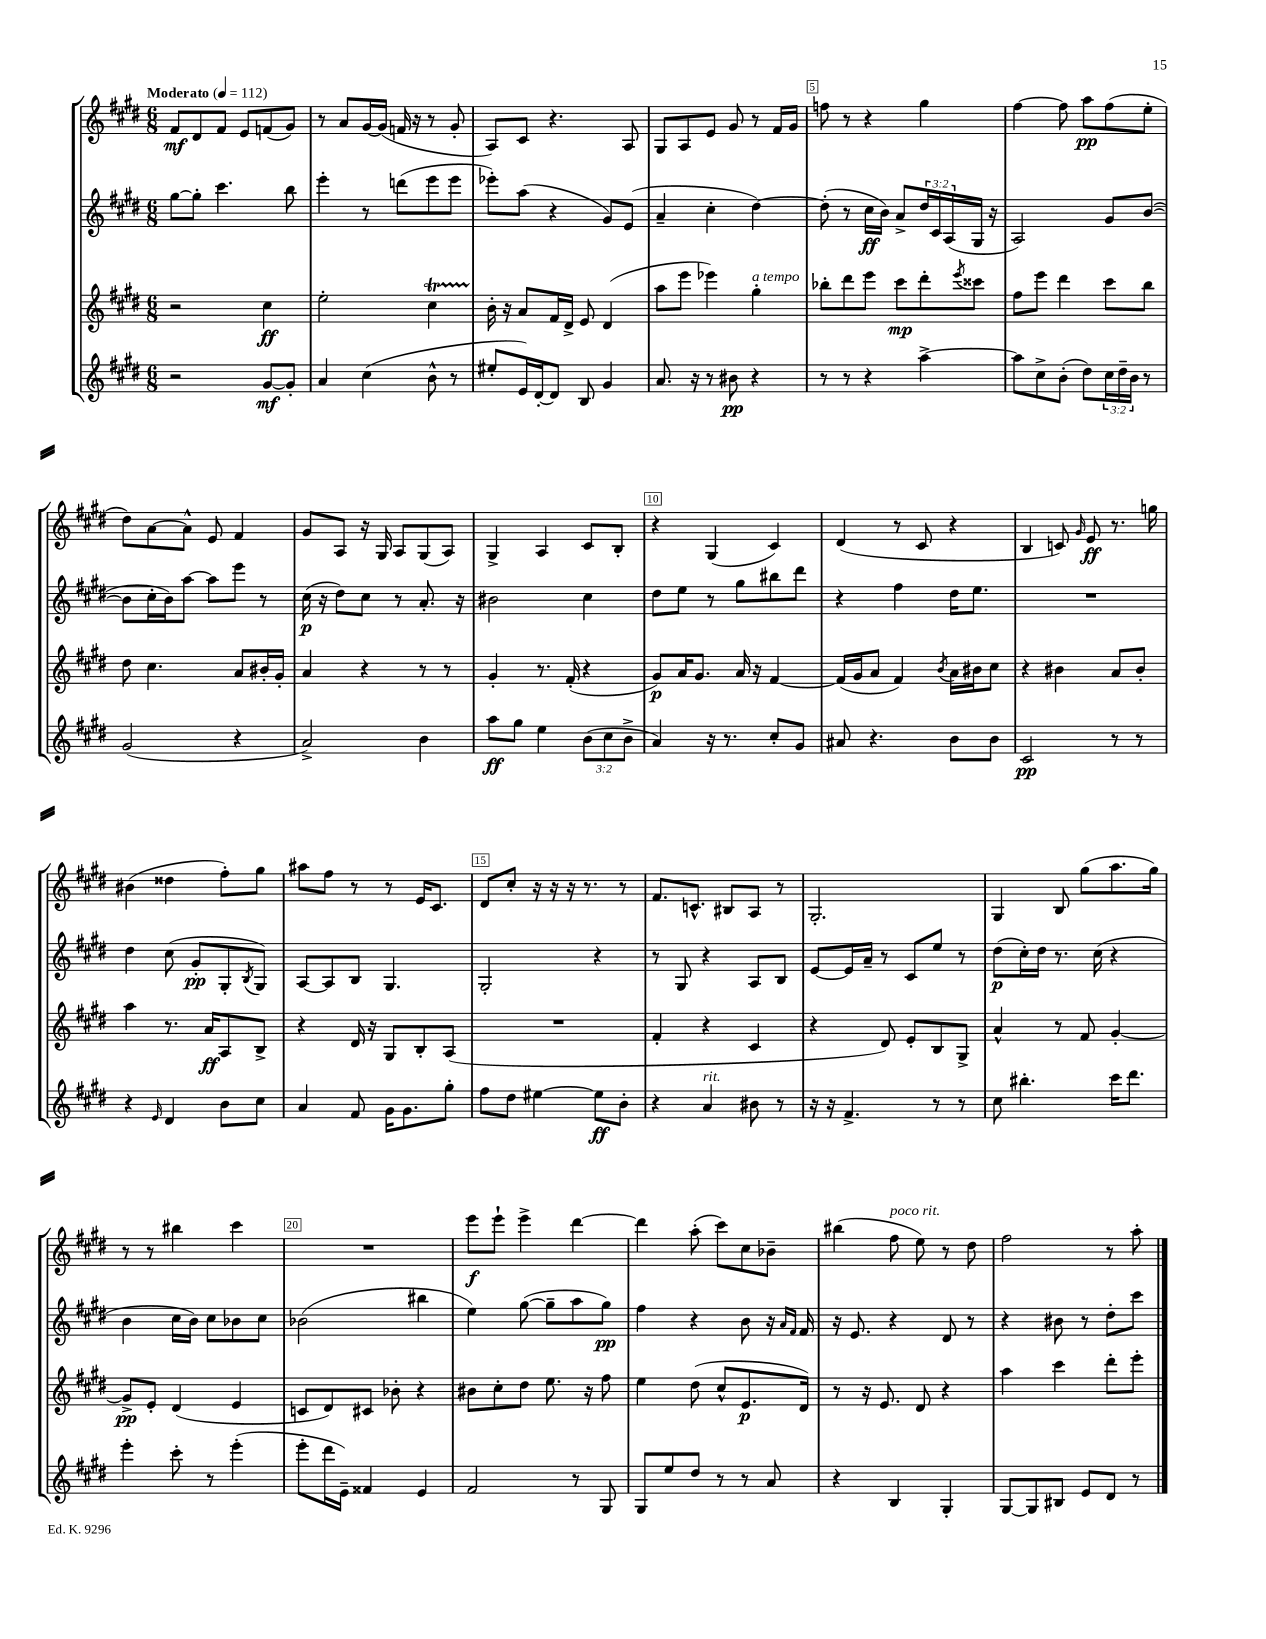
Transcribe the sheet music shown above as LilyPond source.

<<
\new StaffGroup <<
\new Staff = "s0" {
    \clef treble \key e \major \numericTimeSignature \time 6/8 \tempo "Moderato" 4 = 112
    fis'8\mf dis'8 fis'8 e'8 f'8( gis'8) |
    r8 a'8 gis'16~ gis'16( f'16 r16 r8 gis'8-. |
    a8) cis'8 r4. a8 |
    gis8 a8 e'8 gis'8 r8 fis'16 gis'16 |
    f''8 r8 r4 gis''4 |
    fis''4~ fis''8 a''8\pp fis''8( e''8-. |
    dis''8) a'8~ a'8-^ e'8 fis'4 |
    gis'8 a8 r16 gis16 a8 gis8( a8) |
    gis4-> a4 cis'8 b8-. |
    r4 gis4( cis'4) |
    dis'4( r8 cis'8 r4 |
    b4 c'8) \grace { gis'16 } e'8\ff r8. g''16 |
    bis'4( disis''4 fis''8-.) gis''8 |
    ais''8 fis''8 r8 r8 e'16 cis'8. |
    dis'8 cis''8-. r16 r16 r16 r8. r8 |
    fis'8. c'8.-^ bis8 a8 r8 |
    gis2.-. |
    gis4 b8 gis''8( a''8. gis''16) |
    r8 r8 bis''4 cis'''4 |
    R2. |
    e'''8\f e'''8-! e'''4-> dis'''4~ |
    dis'''4 a''8-.( cis'''8) cis''8 bes'8-- |
    bis''4( fis''8^\markup { \italic "poco rit." } e''8) r8 dis''8 |
    fis''2 r8 a''8-. \bar "|." |
}
\new Staff = "s1" {
    \clef treble \key e \major \numericTimeSignature \time 6/8 \override Staff.TupletNumber.text = #tuplet-number::calc-fraction-text
    gis''8~ gis''8-. cis'''4. b''8 |
    e'''4-. r8 d'''8( e'''8 e'''8 |
    ees'''8-.) a''8( r4 gis'8) e'8( |
    a'4-- cis''4-. dis''4~) |
    dis''8-.( r8 cis''16\ff b'16) a'8-> \tuplet 3/2 { dis''16 cis'16 a16( } gis16 r16 |
    a2) gis'8 b'8~( |
    b'8 cis''16-. b'16) a''8~ a''8 e'''8 r8 |
    cis''16\p( r16 dis''8) cis''8 r8 a'8.-. r16 |
    bis'2 cis''4 |
    dis''8 e''8 r8 gis''8 bis''8 dis'''8 |
    r4 fis''4 dis''16 e''8. |
    R2. |
    dis''4 cis''8( gis'8-.\pp gis8-. \acciaccatura { b8 } gis8) |
    a8~ a8 b8 gis4. |
    gis2-. r4 |
    r8 gis8 r4 a8 b8 |
    e'8~ e'16 a'16-- r8 cis'8 e''8 r8 |
    dis''8\p( cis''16-.) dis''16 r8. cis''16( r4 |
    b'4 cis''16 b'16) cis''8 bes'8 cis''8 |
    bes'2( bis''4 |
    e''4) gis''8~( gis''8-- a''8 gis''8\pp) |
    fis''4 r4 b'8 r16 \grace { a'16 fis'16 } fis'16 |
    r16 e'8. r4 dis'8 r8 |
    r4 bis'8 r8 dis''8-. cis'''8 \bar "|." |
}
\new Staff = "s2" {
    \clef treble \key e \major \numericTimeSignature \time 6/8
    r2 cis''4\ff |
    e''2-. cis''4\startTrillSpan |
    b'16-.\stopTrillSpan r16 a'8 fis'16 dis'16-> e'8 dis'4( |
    a''8 e'''8 ees'''4) gis''4-.^\markup { \italic "a tempo" } |
    bes''8-. dis'''8 e'''8 cis'''8\mp dis'''8-. \acciaccatura { e'''8 } cisis'''8 |
    fis''8 e'''8 dis'''4 cis'''8 b''8 |
    dis''8 cis''4. a'8 bis'16-. gis'16-. |
    a'4 r4 r8 r8 |
    gis'4-. r8. fis'16-.( r4 |
    gis'8\p) a'16 gis'8. a'16 r16 fis'4~ |
    fis'16( gis'16 a'8 fis'4) \acciaccatura { b'8 } a'16 bis'16 cis''8 |
    r4 bis'4 a'8 bis'8-. |
    a''4 r8. a'16\ff a8 b8-> |
    r4 dis'16 r16 gis8 b8-. a8( |
    R2. |
    fis'4-. r4 cis'4 |
    r4 dis'8) e'8-. b8 gis8-> |
    a'4-^ r8 fis'8 gis'4~-. |
    gis'8->\pp e'8-. dis'4( e'4 |
    c'8 dis'8) cis'8 bes'8-. r4 |
    bis'8 cis''8-. dis''8 e''8. r16 fis''8 |
    e''4 dis''8( cis''8-^ e'8.\p dis'16) |
    r8 r16 e'8. dis'8 r4 |
    a''4 cis'''4 dis'''8-. e'''8-. \bar "|." |
}
\new Staff = "s3" {
    \clef treble \key e \major \numericTimeSignature \time 6/8 \override Staff.TupletNumber.text = #tuplet-number::calc-fraction-text
    r2 gis'8~\mf gis'8-. |
    a'4 cis''4( b'8-^ r8 |
    eis''8-. e'16) dis'16~-. dis'8 b8 gis'4 |
    a'8. r16 r8 bis'8\pp r4 |
    r8 r8 r4 a''4~-> |
    a''8 cis''8-> b'8-.( dis''8) \tuplet 3/2 { cis''16 dis''16-- b'16 } r8 |
    gis'2( r4 |
    a'2->) b'4 |
    a''8\ff gis''8 e''4 \tuplet 3/2 { b'8( cis''8 b'8-> } |
    a'4) r16 r8. cis''8-. gis'8 |
    ais'8 r4. b'8 b'8 |
    cis'2\pp r8 r8 |
    r4 \grace { e'16 } dis'4 b'8 cis''8 |
    a'4 fis'8 gis'16 gis'8. gis''8-. |
    fis''8 dis''8 eis''4~ eis''8\ff b'8-. |
    r4 a'4^\markup { \italic "rit." } bis'8 r8 |
    r16 r16 fis'4.-> r8 r8 |
    cis''8 bis''4.-. cis'''16 dis'''8. |
    e'''4-. cis'''8-. r8 e'''4-.( |
    e'''8-. dis'''16 e'16--) fisis'4 e'4 |
    fis'2 r8 gis8 |
    gis8 e''8 dis''8 r8 r8 a'8 |
    r4 b4 gis4-. |
    gis8~ gis8 bis8 e'8 dis'8 r8 \bar "|." |
}
>>
>>
\layout { \context { \Score \override BarNumber.break-visibility = ##(#f #t #t) barNumberVisibility = #(every-nth-bar-number-visible 5) \override BarNumber.stencil = #(make-stencil-boxer 0.1 0.3 ly:text-interface::print) } }
